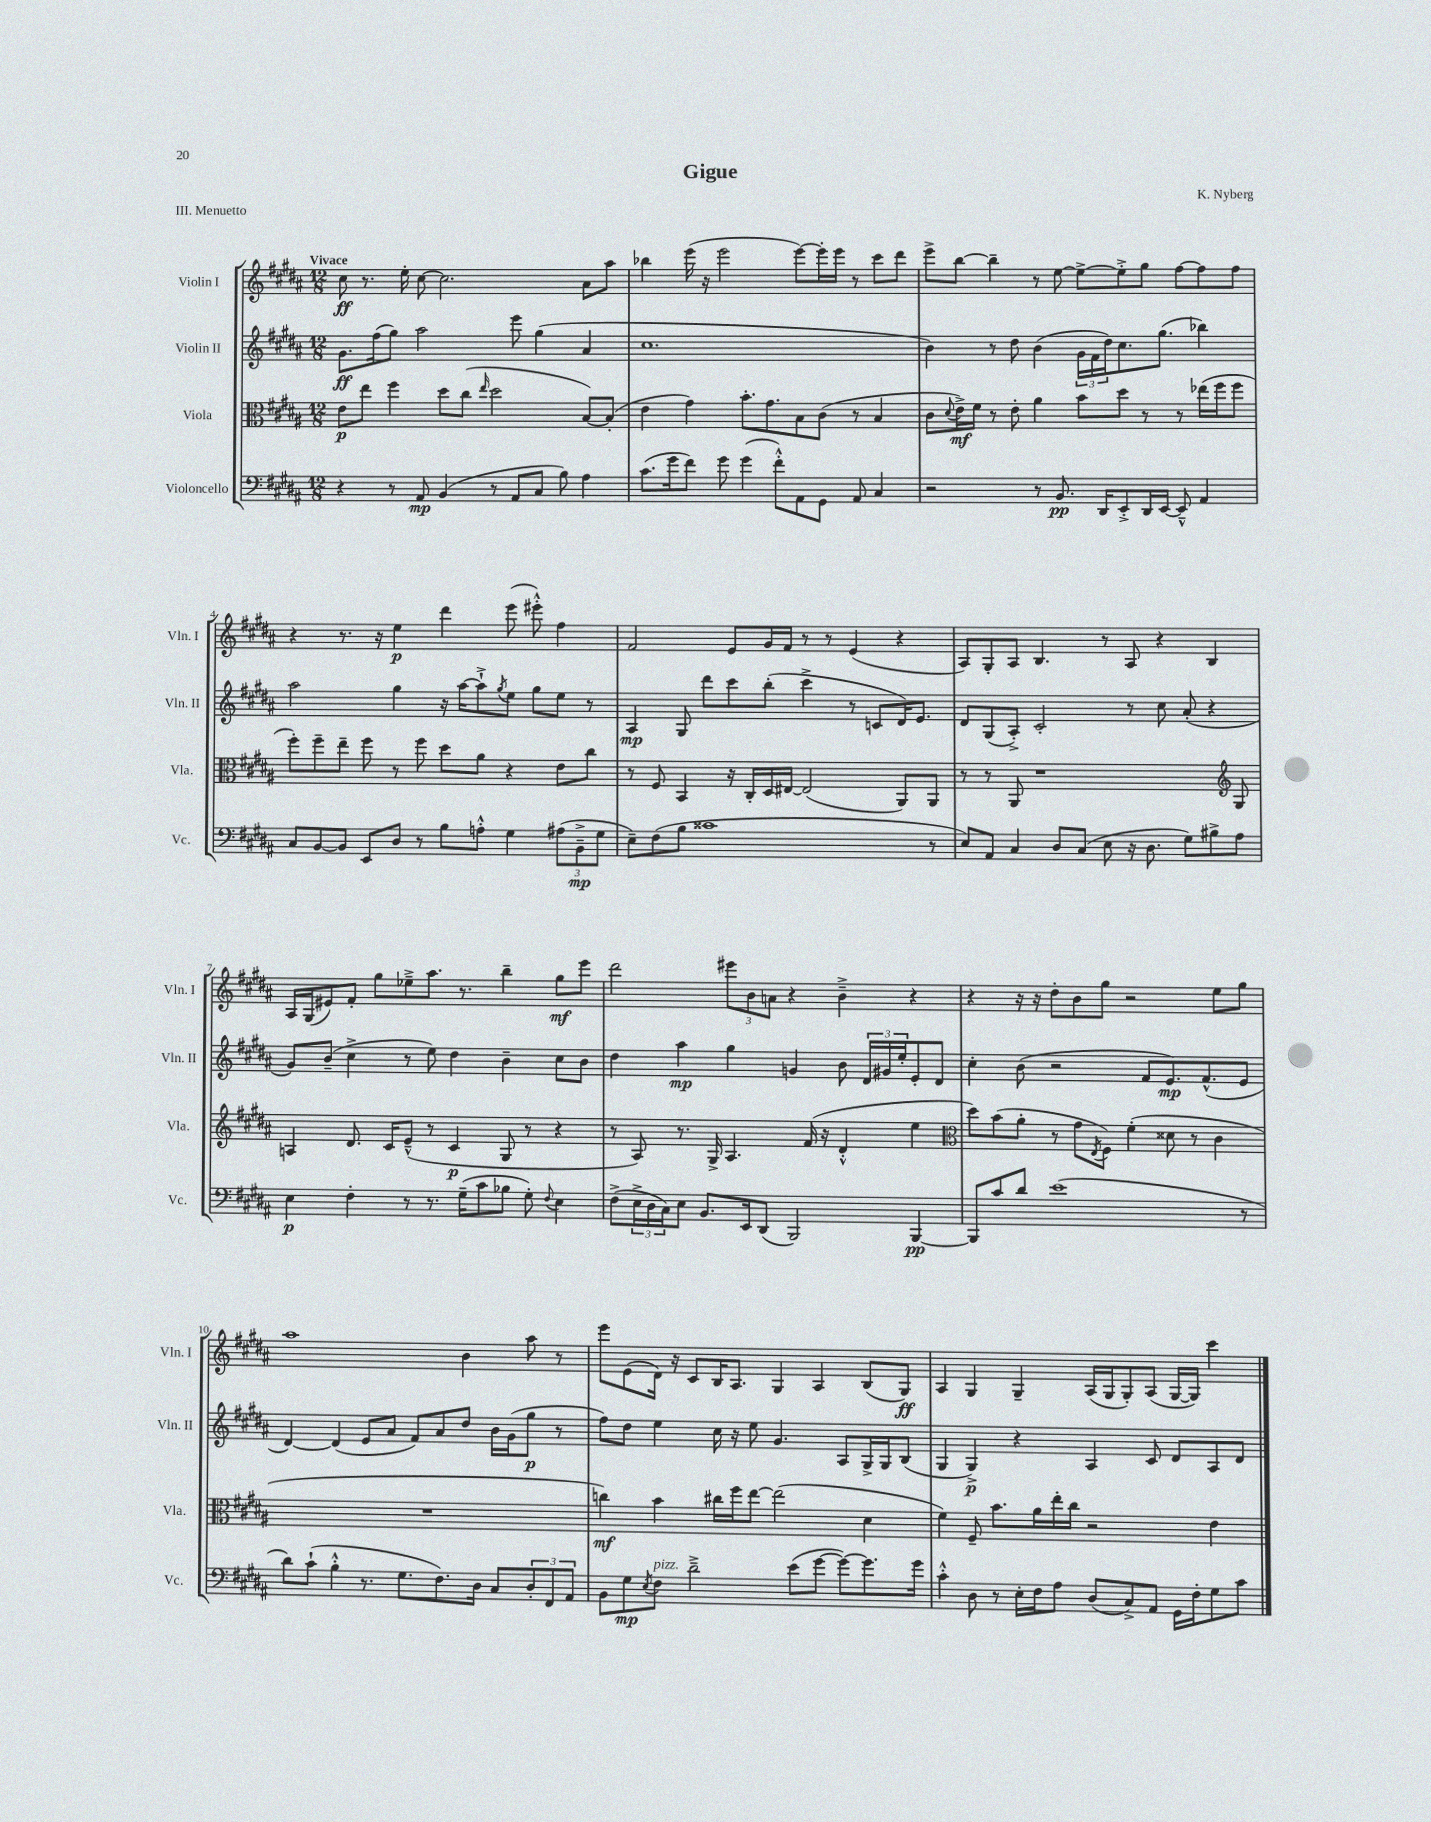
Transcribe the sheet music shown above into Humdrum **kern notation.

**kern	**kern	**kern	**kern
*staff4	*staff3	*staff2	*staff1
*clefF4	*clefC3	*clefG2	*clefG2
*k[f#c#g#d#a#]	*k[f#c#g#d#a#]	*k[f#c#g#d#a#]	*k[f#c#g#d#a#]
*M12/8	*M12/8	*M12/8	*M12/8
4r	8e	8.g#	8cc#
.	8ee	.	8.r
.	.	(16ff#	.
8r	4ff#	8gg#)	.
.	.	.	16ee'
8AA#	.	2aa#	[8cc#
(4BB	8dd#	.	2.cc#]
.	(8cc#	.	.
.	16qqee	.	.
8r	2dd#	.	.
8AA#	.	8eee	.
8C#	.	(4gg#	.
8B)	.	.	.
4A#	[8B)	4a#	8a#
.	(8B']	.	8aa#
=	=	=	=
(8.c#	4e	1.cc#	4bb-
16g#	.	.	.
8f#)	4g#)	.	(16eee
.	.	.	16r
8g#	.	.	2eee
(4g#	8.b'	.	.
.	8.g#	.	.
8f#'^^)	.	.	.
8AA#	8B	.	[8eee)
8GG#	(8c#	.	16eee']
.	.	.	16eee
8AA#	8r	.	8r
4C#	4B	.	8ccc#
.	.	.	8ddd#
=	=	=	=
2r	8c#	4b)	8eee^
.	8qqd#	.	.
.	16e^)	.	[8bb
.	16f#	.	.
.	8r	8r	4bb~]
.	8e'	8dd#	.
8r	4a#	(4b	8r
8.BB	.	.	[8ee
.	8b	24g#	8ee^_
.	.	24f#	.
16DD#	.	.	.
.	.	24dd#)	.
8EE'^	8dd#	8.cc#	8ee'^]
16DD#	8r	.	8gg#
[16EE	.	(8.gg#	.
8EE~^^]	8r	.	[8ff#
4AA#	(16ee-	4bb-)	8ff#]
.	16ff#	.	.
.	8ff#	.	8ff#
=	=	=	=
8C#	8ff#')	2aa#	4r
[8BB	8ff#~	.	.
8BB]	8ee~	.	8.r
8EE	8ff#	.	.
.	.	.	16r
8D#	8r	4gg#	4ee
8r	8ff#	.	.
8B	8dd#	16r	4ddd#
.	.	[16aa#	.
8A'^^	8a#	8aa#`^]	.
.	.	8qgg#	.
4G#	4r	8ee	(8eee
.	.	8gg#	8eee#'^^)
(12A#	8e	8ee	4ff#
12BB~^	.	.	.
.	8cc#	8r	.
12G#	.	.	.
=	=	=	=
8E~)	8r	4A#	2f#
(8F#	8F#	.	.
8B	4BB	8G#	.
1c##	.	8ddd#	.
.	16r	8ccc#	8e
.	16C#'	.	.
.	16D#	(8bb'	16g#
.	[16E#	.	16f#
.	(2E#]	4ccc#^	8r
.	.	.	8r
.	.	8r	(4e
.	.	8c	.
.	8AA#)	16d#)	4r
.	.	8.e	.
8r	8AA#	.	.
=	=	=	=
8E)	8r	8d#	8A#)
8AA#	8r	(8G#	8G#'
4C#	8AA#	8A#'^)	8A#
.	1r	2c#'	4.B
8D#	.	.	.
(8C#	.	.	.
8E	.	.	8r
16r	.	8r	8A#
8.D#	.	.	.
.	.	8cc#	4r
8G#)	.	(8a#'	.
8B#^	.	4r	4B
*	*clefG2	*	*
8A#	8G#	.	.
=	=	=	=
4E	4A	8g#)	16A#
.	.	.	(16G#
.	.	(8b~	8e#)
4F#'	8.d#	4cc#^	8f#'
.	.	.	8gg#
.	16c#	.	.
8r	(8e~^^	8r	8ee-~^
8.r	8r	8ee)	8.aa#
.	4c#	4dd#	.
(16G#~	.	.	8.r
8c#	.	.	.
8B-	8G#	4b~	4bb~
8G#')	8r	.	.
8qqF#	.	.	.
4E	4r	8cc#	8gg#
.	.	8b	8eee
=	=	=	=
(8F#^	8r	4dd#	2ddd#
24E^	8A#)	.	.
24D#	.	.	.
24C#)	.	.	.
8E	8.r	4aa#	.
8.BB	.	.	.
.	16G#^	.	.
.	4.A#	4gg#	12eee#
16EE	.	.	.
.	.	.	12b
(8DD#	.	.	.
.	.	.	12a
2BBB)	.	4g	4r
.	(16f#	.	.
.	16r	.	.
.	4d#'^^	8b	4b~^
.	.	24d#	.
.	.	24g#	.
.	.	24ee'	.
[4BBB	4ee	8e'	4r
.	.	8d#	.
=	=	=	=
*	*clefC3	*	*
8BBB]	8dd#)	4cc#'	4r
8c#	(8b	.	.
8d#	8a#'	(8b	16r
.	.	.	16r
(1e	8r	2r	8dd#'
.	8g#	.	8b
.	8qE	.	.
.	8F#)	.	8gg#
.	(4f#'	.	2r
.	.	8f#	.
.	8d##	8.e)	.
.	8r	.	.
.	.	(8.f#^^	.
.	4c#	.	8ee
8r	.	8e	8gg#
=	=	=	=
8d#)	1.r	[4d#)	1aa#
(8c#`	.	.	.
4B'^^	.	(4d#]	.
8.r	.	8e	.
.	.	8a#	.
8.G#	.	.	.
.	.	8f#)	.
8.F#)	.	8a#	.
.	.	8dd#	4b
16D#	.	.	.
8C#	.	16b	.
.	.	(16g#	.
12D#'	.	8gg#	8aa#
12FF#	.	.	.
.	.	8r	8r
12AA#	.	.	.
=	=	=	=
8BB	4cc)	8ff#)	8eee
8G#	.	8dd#	(8e
8qE	.	.	.
8F#	4b	4ee	16d#)
.	.	.	16r
2d#~^	.	.	8c#
.	16cc#	16cc#	16B
.	16ff#	16r	8.A#
.	[8ee	8ee	.
.	(2ee]	4.g#	4G#
(8e	.	.	.
[8g#	.	.	4A#
8g#_)	.	8A#	.
8.g#]	4d#	16G#^	(8B
.	.	16G#	.
.	.	(8B	8G#)
16g#	.	.	.
=	=	=	=
4c#'^^	4f#)	4G#	4A#
8D#	8F#~	4G#^)	4G#
8r	8.b	.	.
16E'	.	4r	4G#~
16F#	16a#	.	.
8A#	16ee'	.	.
.	16cc#	.	.
(8D#	2r	4A#	(16A#
.	.	.	16G#
8C#^)	.	.	8G#')
8AA#	.	8c#	(8A#
16GG#	.	8d#	[16G#
16F#'	.	.	16G#])
8G#	4e	8A#	4ccc#
8c#	.	8d#	.
==	==	==	==
*-	*-	*-	*-
